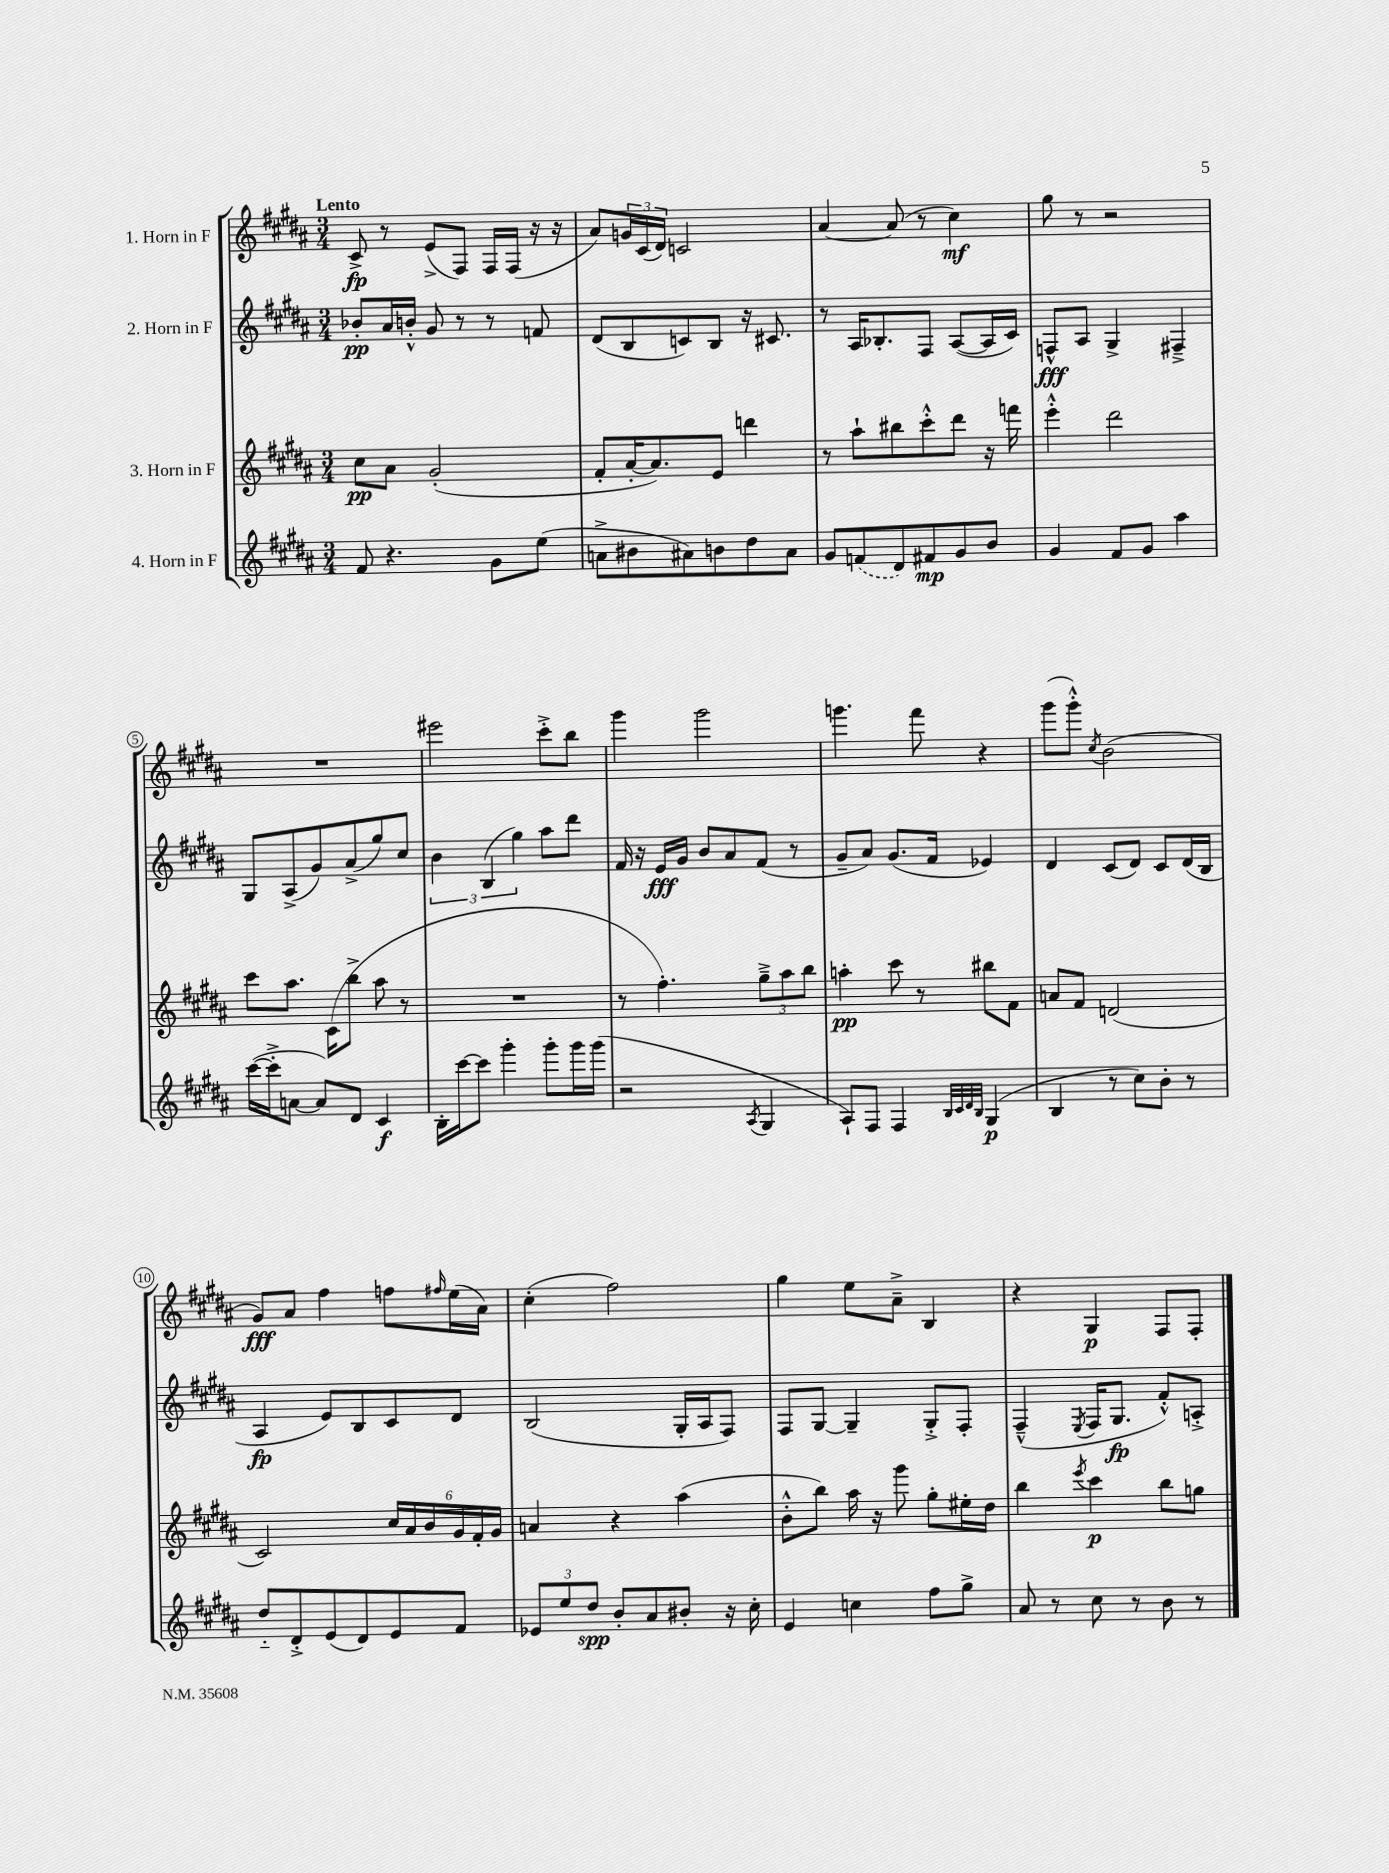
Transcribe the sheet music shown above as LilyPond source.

<<
\new StaffGroup <<
\new Staff = "s0" \with { instrumentName = "1. Horn in F" } {
    \clef treble \key b \major \numericTimeSignature \time 3/4 \tempo "Lento"
    cis'8->\fp r8 e'8->( fis8) fis16 fis16( r16 r16 |
    ais'8) \tuplet 3/2 { g'16 cis'16( dis'16) } c'2 |
    ais'4~ ais'8( r8 cis''4\mf) |
    gis''8 r8 r2 |
    R2. |
    eis'''2 cis'''8-.-> b''8 |
    gis'''4 gis'''2 |
    g'''4. fis'''8 r4 |
    gis'''8( gis'''8-.-^) \acciaccatura { cis''8 } b'2( |
    gis'8\fff) ais'8 fis''4 f''8 \grace { fis''16 } e''16( ais'16) |
    cis''4-.( fis''2) |
    gis''4 e''8 ais'8---> b4 |
    r4 gis4\p fis8 fis8-. \bar "|." |
}
\new Staff = "s1" \with { instrumentName = "2. Horn in F" } {
    \clef treble \key b \major \numericTimeSignature \time 3/4
    bes'8-.\pp ais'16 b'16-.-^ gis'8 r8 r8 f'8 |
    dis'8( b8 c'8) b8 r16 cis'8. |
    r8 ais16 bes8.-. fis8 ais8~( ais16 cis'16) |
    f8-^\fff ais8 gis4-> fis4---> |
    gis8 ais8->( gis'8) ais'8->( gis''8) cis''8 |
    \tuplet 3/2 { b'4 b4( gis''4) } ais''8 dis'''8 |
    fis'16 r16 e'16\fff gis'16 b'8 ais'8 fis'8( r8 |
    gis'8-- ais'8) gis'8.( fis'16 ees'4) |
    dis'4 cis'8( dis'8) cis'8 dis'16( b16 |
    ais4\fp e'8) b8 cis'8 dis'8 |
    b2( gis16-. ais16 fis8) |
    fis8 gis8~ gis4-- gis8-.-> fis8-. |
    fis4---^( \acciaccatura { e8 } fis16 gis8.\fp fis'8-.-^) a8-.-> \bar "|." |
}
\new Staff = "s2" \with { instrumentName = "3. Horn in F" } {
    \clef treble \key b \major \numericTimeSignature \time 3/4
    cis''8\pp ais'8 gis'2-.( |
    fis'8-. ais'16~-. ais'8.) e'8 d'''4 |
    r8 ais''8-! bis''8 cis'''8-.-^ dis'''8 r16 f'''16 |
    e'''4-.-^ dis'''2 |
    cis'''8 ais''8. cis'16( b''8-> ais''8 r8 |
    R2. |
    r8 fis''4.-.) \tuplet 3/2 { gis''8---> ais''8 b''8 } |
    a''4-.\pp cis'''8 r8 bis''8 fis'8 |
    a'8 fis'8 d'2( |
    cis'2) \tuplet 6/4 { cis''16 ais'16 b'16 gis'16 fis'16-. gis'16 } |
    a'4 r4 ais''4( |
    b'8-.-^ b''8) ais''16 r16 gis'''8 gis''8-. eis''16-. dis''16 |
    b''4 \acciaccatura { e'''8 } cis'''4\p b''8 g''8 \bar "|." |
}
\new Staff = "s3" \with { instrumentName = "4. Horn in F" } {
    \clef treble \key b \major \numericTimeSignature \time 3/4
    fis'8 r4. gis'8 e''8( |
    a'8-> bis'8 ais'8) b'8 dis''8 ais'8 |
    gis'8 \once \slurDashed f'8( dis'8) fis'8\mp gis'8 b'8 |
    gis'4 fis'8 gis'8 ais''4 |
    cis'''16~( cis'''16-.-> a'8~ a'8) dis'8 cis'4\f |
    b16-. cis'''16~ cis'''8 gis'''4-. gis'''8-. gis'''16 gis'''16( |
    r2 \acciaccatura { ais8 } gis4 |
    ais8-!) fis8 fis4 \grace { b32 cis'32 dis'32 b32 } gis4\p( |
    b4 r8 cis''8) b'8-. r8 |
    dis''8-_ dis'8-.-> e'8( dis'8) e'8 fis'8 |
    \tuplet 3/2 { ees'8 e''8 dis''8\spp } b'8-. ais'8 bis'8-. r16 cis''16-. |
    e'4 c''4 fis''8 gis''8-> |
    ais'8 r8 cis''8 r8 b'8 r8 \bar "|." |
}
>>
>>
\layout { \context { \Score \override BarNumber.stencil = #(make-stencil-circler 0.1 0.3 ly:text-interface::print) } }
